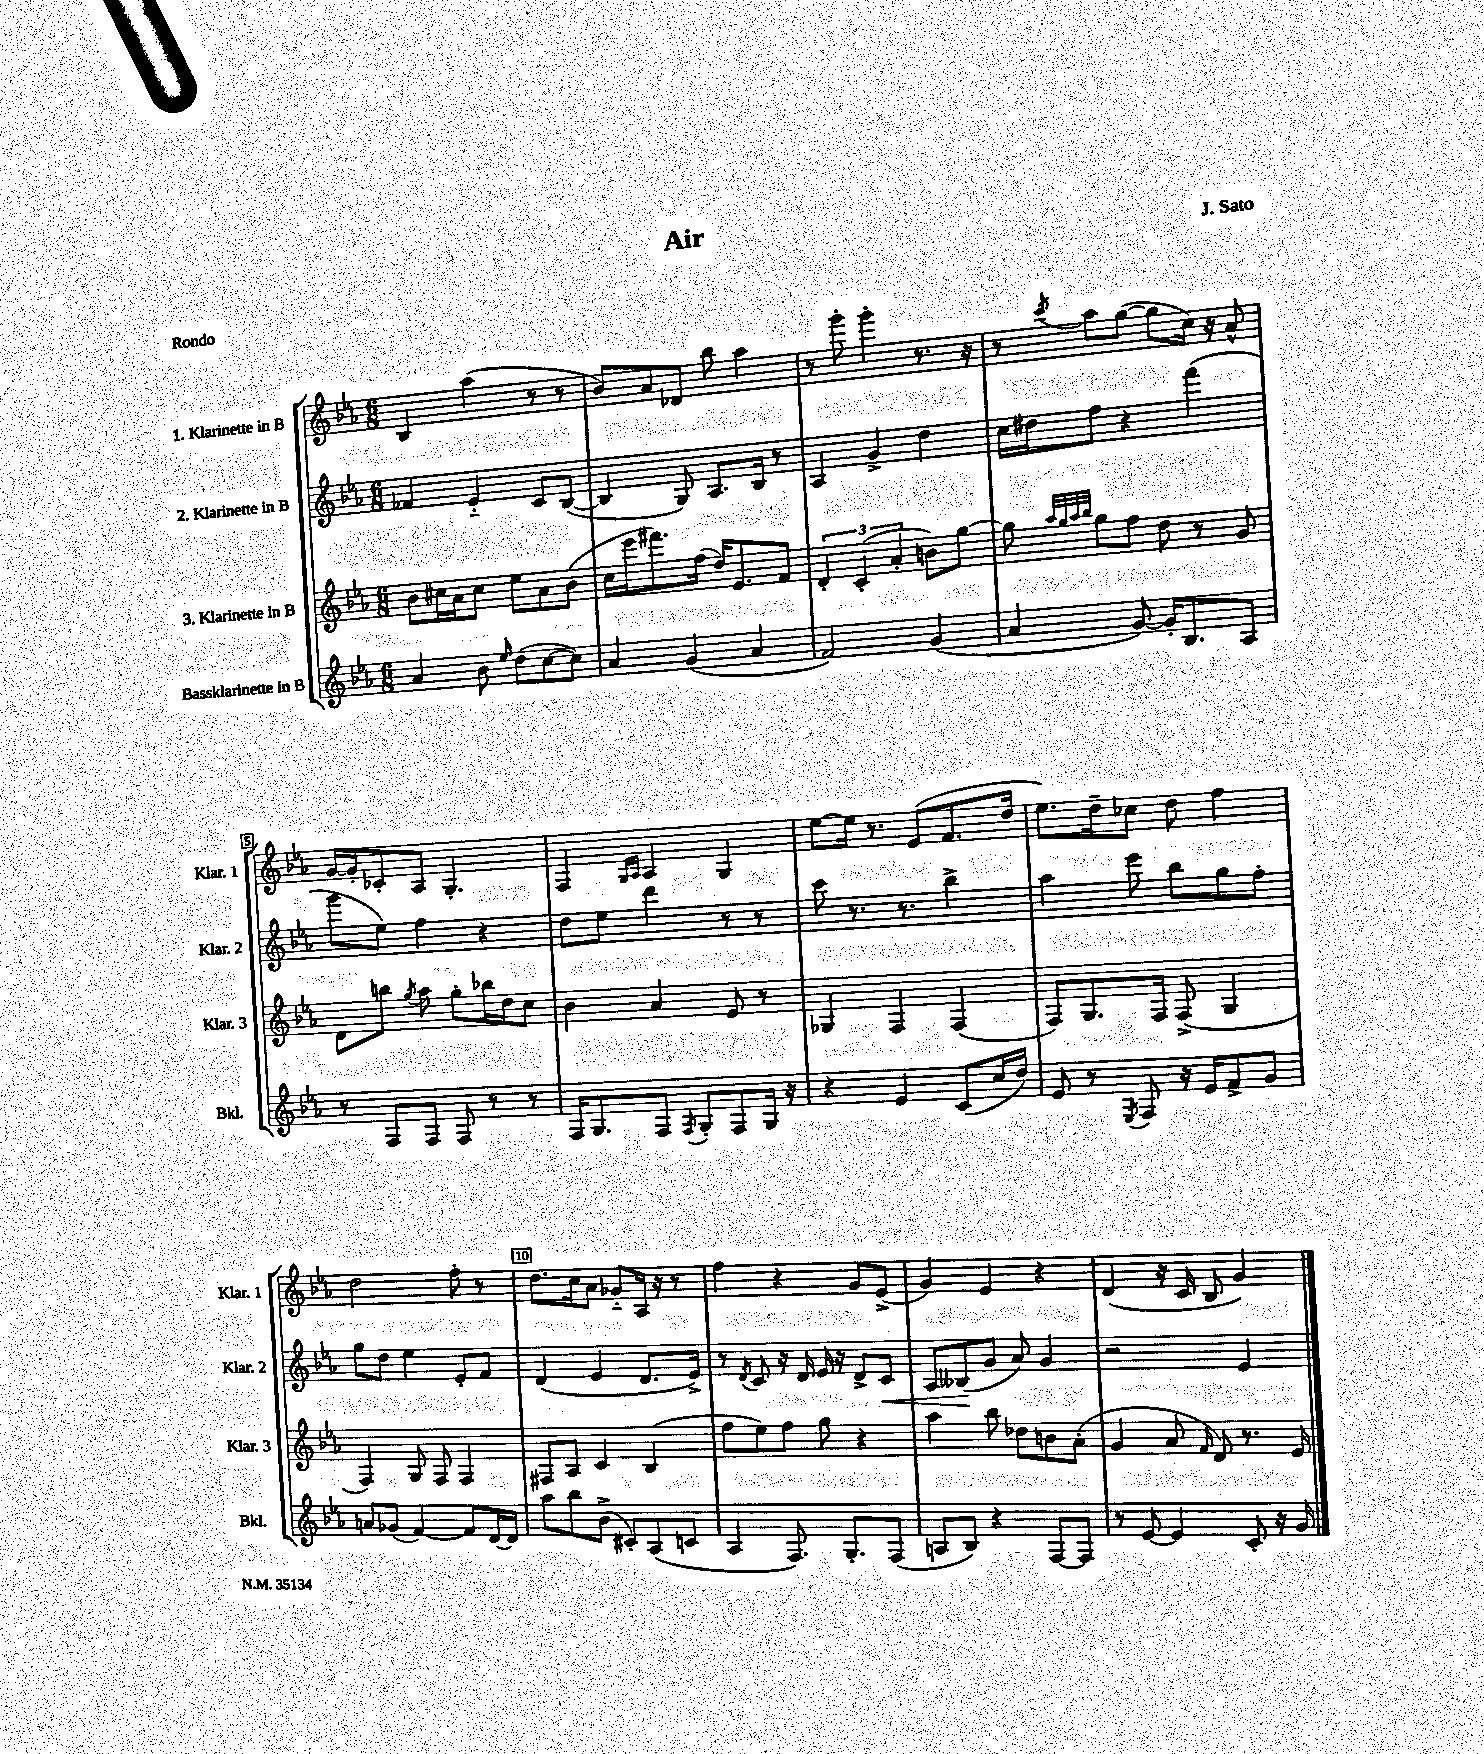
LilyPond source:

\header { title = "Air" composer = "J. Sato" piece = "Rondo" }
<<
\new StaffGroup <<
\new Staff = "s0" \with { instrumentName = "1. Klarinette in B" shortInstrumentName = "Klar. 1" } {
    \clef treble \key ees \major \numericTimeSignature \time 6/8
    \autoBeamOff bes4 aes''4( r8 r8 |
    bes'8[) aes'8 des'8] bes''8 aes''4 |
    r8 g'''8-. g'''4-. r8. r16 |
    r8 \acciaccatura { c'''8 } aes''8[ g''8]~( g''8[ c''16]) r16 aes'8-^ |
    g'16[~ g'16-. ces'8-. aes8] g4.-. |
    f4 \grace { g16[ aes16] } aes4 g4 |
    ees''8[~ ees''16] r8. ees'8[( f'8. d''16] |
    ees''8.[) d''16-- ces''8] d''8 f''4 |
    d''2 f''8-. r8 |
    d''8.[ c''16 aes'8] ges'8[-_ aes16] r16 r8 |
    f''4 r4 g'8[ ees'8]->( |
    g'4) ees'4 r4 |
    d'4( r16 c'16 bes8 g'4) \bar "|." |
}
\new Staff = "s1" \with { instrumentName = "2. Klarinette in B" shortInstrumentName = "Klar. 2" } {
    \clef treble \key ees \major \numericTimeSignature \time 6/8
    \autoBeamOff fes'4 ees'4-_ c'8[ bes8]~( |
    bes4 g8) aes8.[ bes16] r8 |
    aes4 g'4-> d''4 |
    c''16[ dis''16 f''8] r4 f'''4( |
    g'''8[ ees''8]) f''4 r4 |
    d''8[ ees''8] d'''4 r8 r8 |
    c'''8 r8. r8. bes''4-> |
    aes''4 ees'''8 bes''8[ g''8 f''8]-. |
    g''8[ d''8] ees''4 ees'8[-. f'8] |
    d'4( ees'4 d'8.[ ees'16]->) |
    r8 \acciaccatura { d'8 } c'8 r16 d'16 ees'16 r16 d'8[-> c'8]\< |
    aes8[ beses8\!( g'8] aes'8) g'4 |
    r2 ees'4 \bar "|." |
}
\new Staff = "s2" \with { instrumentName = "3. Klarinette in B" shortInstrumentName = "Klar. 3" } {
    \clef treble \key ees \major \numericTimeSignature \time 6/8
    \autoBeamOff bes'8[ cis''16 aes'16 cis''8] ees''8[ aes'8 bes'8]( |
    c''16[ ees'''16 fis'''8.) f''16]( d''16[) ees'8. f'8] |
    \tuplet 3/2 { d'4-. c'4-.( aes'4-. } b'8[) g''8]~ |
    g''8 \grace { aes''32[ g''32 aes''32 bes''32] } g''8[ f''8] d''8 r8 g'8 |
    d'8[ b''8] \acciaccatura { g''8 } aes''8 g''8[-. bes''16 d''16 c''8] |
    bes'4 aes'4 ees'8 r8 |
    ges4 f4 f4( |
    f8[) g8. f16] f8->( g4 |
    f4) g8 f8 f4 |
    fis8[ aes8] c'4 bes4( |
    f''8[ ees''8) f''8] g''8 r4 |
    aes''4 bes''8 des''8[ b'8 aes'8]-.( |
    g'4 aes'8 \grace { f'16 } d'8) r8. ees'16 \bar "|." |
}
\new Staff = "s3" \with { instrumentName = "Bassklarinette in B" shortInstrumentName = "Bkl." } {
    \clef treble \key ees \major \numericTimeSignature \time 6/8
    \autoBeamOff aes'4 bes'8 \grace { ees''16 } d''8[( c''8~ c''8]) |
    aes'4 g'4( aes'4 |
    f'2) g'4( |
    aes'4 g'8~) g'16[-. bes8. aes8] |
    r8 f8[ f8] f8 r8 r8 |
    f16[ g8. f8] \acciaccatura { f8 } g8[-. f8 g16] r16 |
    r4 ees'4 c'8[( c''16 d''16]) |
    ees'8 r8 \acciaccatura { ees8 } f8 r16 ees'16[ f'8-> g'8] |
    a'8[ ges'8]( f'4~) f'8[ d'16~ d'16] |
    aes''8[ bes''8 bes'8]->( cis'8[-.) aes8( c'8] |
    aes4 f8.) g8.[-. f8]( |
    a8[ bes8]) r4 f8[~ f8] |
    r8 ees'8~ ees'4 c'8-. r16 g'16 \bar "|." |
}
>>
>>
\layout { \context { \Score \override BarNumber.break-visibility = ##(#f #t #t) barNumberVisibility = #(every-nth-bar-number-visible 5) \override BarNumber.stencil = #(make-stencil-boxer 0.1 0.3 ly:text-interface::print) } }
